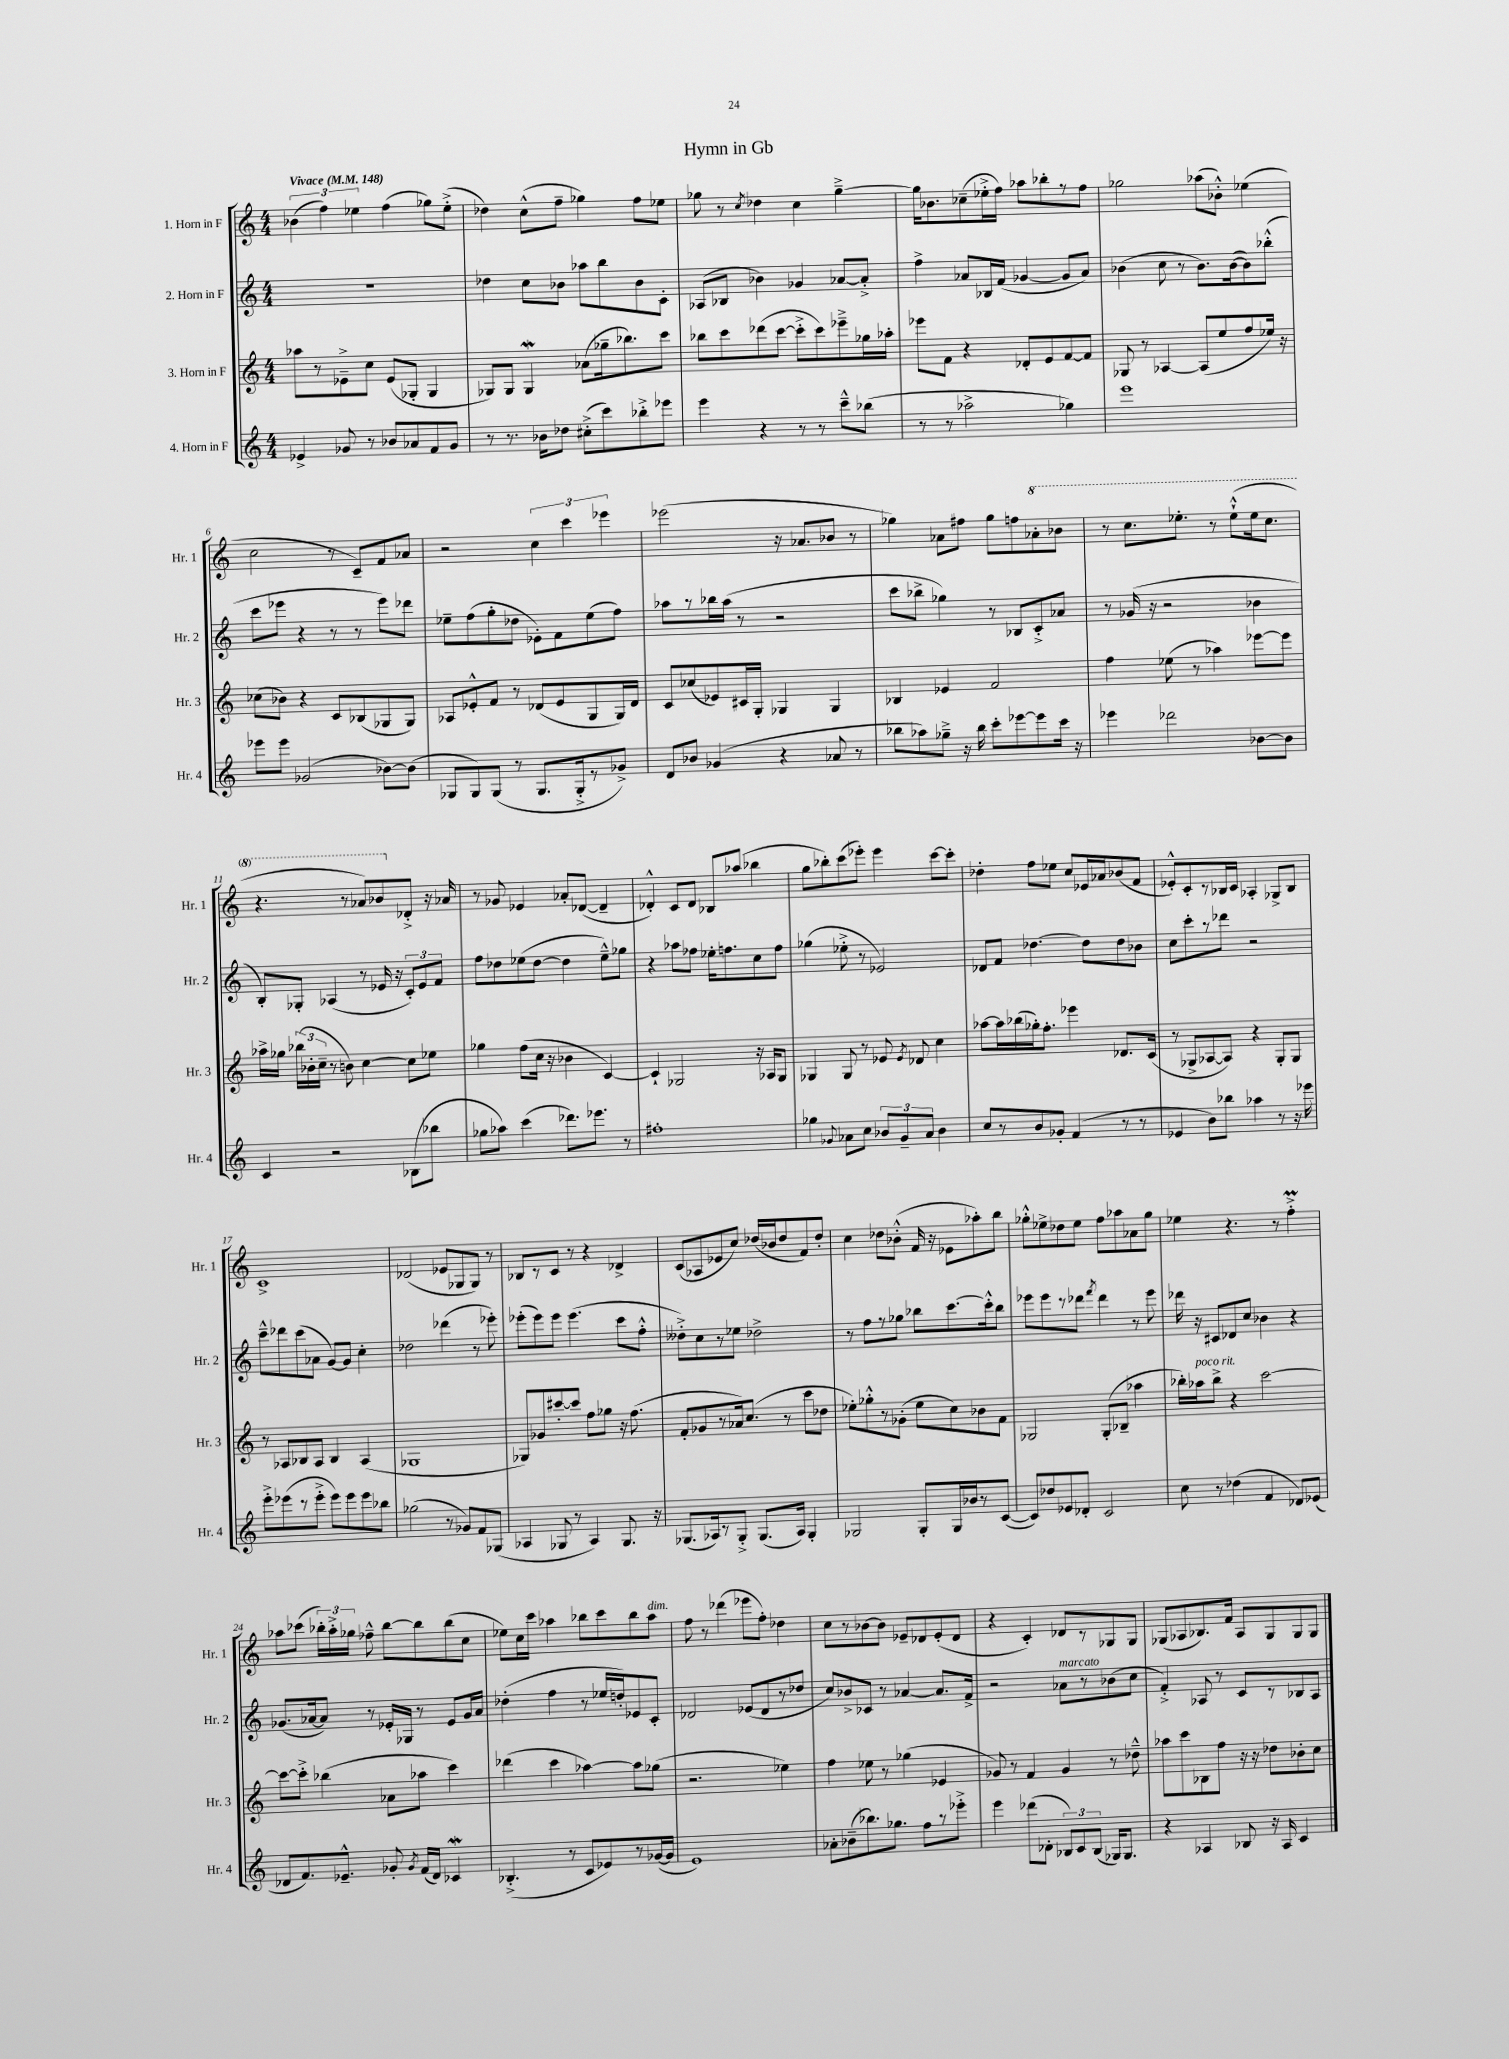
\header { title = "Hymn in Gb" }
<<
\new StaffGroup <<
\new Staff = "s0" \with { instrumentName = "1. Horn in F" shortInstrumentName = "Hr. 1" } {
    \clef treble \key c \major \numericTimeSignature \time 4/4 \tempo "Vivace" 4 = 148
    \autoBeamOff \tuplet 3/2 { bes'4( f''4) ees''4 } f''4( ges''8[) ees''8]-.->( |
    des''4) c''8[-^( f''8]-- ges''4) f''8[ ees''8] |
    ges''8 r8 \acciaccatura { c''8 } des''4 c''4 ges''4~---> |
    ges''16[ bes'8. ces''8--( ees''16-.-> f''16]) aes''8[ bes''8-. r8 f''8] |
    ges''2 aes''8[( bes'8]-.-^) ees''4( |
    c''2 r8 c'8[--) f'8 aes'8] |
    r2 \tuplet 3/2 { c''4 c'''4 ees'''4 } |
    ees'''2( r16 aes'8.[ bes'8] r8 |
    ges''4) aes'8[ fis''8] ges''8[ f''8 \ottava #1 aes''8-. bes''8] |
    r8 c'''8.[ ees'''8.]-. r8 ees'''8[-!-^( ees'''16 c'''8.] |
    r4. r8 aes''8[) bes''8 \ottava #0 des'8]-.-> r16 aes'16 |
    r8 ges'8 ees'4 aes'8[-. des'8]~( des'4-- |
    des'4-.-^) c'8[ des'8] bes8[ aes''8]( bes''4 |
    g''8[ bes''8-.) c'''8( ees'''8]-.) ees'''4 c'''8[~ c'''8]-. |
    des''4-. f''8[ ees''8] c''8[ ees'16 aes'16 bes'8( f'8] |
    ees'8[-.-^) c'8-. r8 bes16 c'16] aes4-. ges8[-> bes8] |
    c'1-> |
    des'2( ees'8[ ges8 ges8]) r8 |
    bes8[ r8 c'8] r8 r4 des'4-> |
    c'8[( aes8 ees'8 c''8]) des''16[( bes'16 des''8 f'8) des''8]-. |
    c''4 des''8[ bes'8]-.-^( f'16 r16 ees'8[ aes''8-.) b''8] |
    ges''8[-.-^ ees''8-> des''8 ees''8] f''8[ aes''8 aes'8 ges''8] |
    ees''4 r4. r8 f''4-.->\prall |
    aes''8[ ces'''8]( \tuplet 3/2 { bes''16[-.) aes''16-.-> ges''16] } fes''8---^ bes''8[~ bes''8 bes''8( c''8] |
    ees''8[) c''16 c'''16] aes''4 bes''8[ c'''8 bes''8 aes''8]^\markup { \italic "dim." } |
    f''8 r8 des'''4( ees'''8[ f''8]-.) des''4 |
    c''8[ r8 bes'8~ bes'8] ees'8[-- des'8 ees'8-.( des'8] |
    r4 c'4-.) des'8[ r8 ges8 ges8] |
    ges8[( aes8 bes8.) f'16] aes8[ ges8 ges8 ges8] \bar "|." |
}
\new Staff = "s1" \with { instrumentName = "2. Horn in F" shortInstrumentName = "Hr. 2" } {
    \clef treble \key c \major \numericTimeSignature \time 4/4
    \autoBeamOff R1 |
    des''4 c''8[ bes'8] aes''8[ b''8 bes'8 c'8]-. |
    aes8[( bes8] bes'4) ges'4 aes'8[~ aes'8]-.-> |
    f''4-> aes'8[ bes16 f'16]( ges'4~ ges'8[ aes'8]) |
    bes'4( c''8 r8 bes'8.[) bes'16~( bes'8) bes''8]-.-^( |
    c'''8[ ees'''8] r4 r8 r8 ees'''8[) des'''8] |
    ees''8[-- f''8( g''8-. des''8] ees'8[-.) f'8 ees''8( f''8]) |
    aes''8[ r8 bes''16 aes''16]( r8 r2 |
    c'''8[ bes''8]-> ges''4) r8 bes8[ c'8-.-> aes'8] |
    r8 ges'16( r16 r2 bes'4 |
    b8[-.) ges8]-. aes4( r8 ees'16 r16 \tuplet 3/2 { c'8[-.) ees'8 f'8] } |
    f''8[ des''8 ees''8( des''8]~ des''4 ees''8[---^) ges''8] |
    r4 aes''8[ fes''8] ees''16[-. f''8. c''8 f''8] |
    ges''4( ees''8-.-> r8 ees'2) |
    des'8[ f'8] des''4.~ des''8[ des''8 bes'8] |
    c''8[ c'''8-. r8 des'''8] r2 |
    c'''8[---^ des'''8 c'''8( aes'8] g'8[~) g'8] c''4-. |
    des''2 des'''4( r8 ees'''8-.) |
    ees'''8[-.( ees'''8) ees'''8] ees'''4.( c'''8[ f''8]-.-^ |
    deses''8[-.->) c''8 r8 ees''8] des''2-> |
    r8 f''8[ r8 ges''8] bes''8[ c'''8.~ c'''16-.-^ bes''8] |
    ees'''8[ ees'''8 r8 des'''8] \acciaccatura { f'''8 } des'''4 r8 ees'''8 |
    des'''16 r16 cis'8[ des'8 c''8] bes'4 r4 |
    ges'8.[( aes'16~ aes'8]) r8 ees'16[-. ges16] r8 ees'8[ ges'16 aes'16] |
    des''4-.( f''4 r8 ees''16[ d''16-.) ees'8 c'8]-. |
    des'2 ees'8[( des'8 r8 des''8] |
    c''8[) bes'8-> ces'8] r8 aes'4~ aes'8.[ f'16]-> |
    r2 aes'8[^\markup { \italic "marcato" } r8 bes'8( c''8] |
    f'4-.->) aes8 r8 c'8[ r8 bes8 aes8] \bar "|." |
}
\new Staff = "s2" \with { instrumentName = "3. Horn in F" shortInstrumentName = "Hr. 3" } {
    \clef treble \key c \major \numericTimeSignature \time 4/4
    \autoBeamOff aes''8[ r8 ees'8---> c''8] ees'8[( ges8]-. ges4 |
    ges8[) ges8] ges4\mordent aes'8[( ges''16-- bes''8.) c'''8] |
    bes''8[ c'''8 des'''8( c'''8]~ c'''8[-.-> c'''8) ees'''8---> ges''16 aes''16]-. |
    ees'''8[ f'8] r4 des'8[-. e'8 f'8~ f'8] |
    ges8 r8 aes4~ aes8[( e''8 f''8 ees''16]) r16 |
    ces''8[( bes'8]) r4 c'8[ bes8( ges8 ges8]) |
    aes8[ ees'8-.-^ f'8] r8 des'8[( ees'8 g8 g16) des'16] |
    c'8[ ces''8( ees'8) cis'16 g16]-. ges4 ges4 |
    bes4 ees'4 f'2 |
    f''4 ees''8( r8 aes''4) ees'''8[~ ees'''8] |
    aes''16[-> ges''16] \tuplet 3/2 { bes''16[( bes'16-. c''16]-- } r8 b'8) c''4~ c''8[ ees''8] |
    ges''4 f''8[( c''16] r16 bes'4 c'4~) |
    c'4-! ges2 r16 aes16[ ges8] |
    ges4 ges8 r8 ees'8 \acciaccatura { ees'8 } des'8 c''4 |
    aes''8[~ aes''16 bes''16( ges''16-.) f''8.]-. ees'''4 des'8.[ c'16]( |
    r8 ges8[-> aes8~ aes8]) r4 ges8[-. ges8] |
    r8 aes8[ bes8 aes8] bes4 aes4( |
    ges1 |
    ges8[) ges'8 cis'''8~-. cis'''8] f''8[ ges''8] r16 f''8.( |
    f'8[-. ges'8 r8 aes'16) c''8.]( r8 c'''8[ des''8] |
    ees''8[-.) ges''8-.-^ r8 ges'8]-.( ees''8[ c''8) bes'8 f'8] |
    ges2 ges8[-.( bes8]-- aes''4 |
    bes''16[-.) aes''16^\markup { \italic "poco rit." } bes''8]-> r4 c'''2~ |
    c'''8[~ c'''8]-.-> bes''4( aes'8[ aes''8] c'''4) |
    des'''4( c'''4 aes''4~) aes''8[ ges''8]( |
    r2. ees''4) |
    f''4 ees''8 r8 ges''4( ees'4 |
    ges'8) r8 f'4 ges'4 r8 des''8---^ |
    aes''8[ c'''8 bes8 f''8] r16 r16 des''8[ bes'8-. c''8] \bar "|." |
}
\new Staff = "s3" \with { instrumentName = "4. Horn in F" shortInstrumentName = "Hr. 4" } {
    \clef treble \key c \major \numericTimeSignature \time 4/4
    \autoBeamOff ees'4-> ges'8 r8 bes'8[ aes'8 f'8 ges'8] |
    r8 r8. bes'16[ des''8] cis''8[-.->( c'''8) bes''8-.-> ees'''8] |
    e'''4 r4 r8 r8 c'''8[---^ bes''8]( |
    r8 r8 aes''2-> ges''4) |
    e'''1 |
    ees'''8[ ees'''8] ges'2( bes'8[~) bes'8]( |
    ges8[ ges8) ges8]( r8 ges8.[ ges16-.-> r8 ges'8]->) |
    d'8[ bes'8] ges'4( r4 aes'8 r8 |
    bes''8[ aes''8) ges''8]---> r16 bes''16 c'''8[-. ees'''8~ ees'''8 c'''16] r16 |
    ees'''4 des'''2 bes'8[~ bes'8] |
    c'4 r2 bes8[( bes''8] |
    ges''8[ aes''8]) c'''4( des'''8.[) ees'''8.] r8 |
    fis''1-. |
    ges''4 \appoggiatura { ges'8 } aes'8[ c''8] \tuplet 3/2 { bes'8[ ges'8-- aes'8] } bes'4 |
    c''8[ r8 b'8 ges'8]-. f'4( r8 r8 |
    ees'4 b'8[) bes''8] aes''4 r8 r16 ees'''16 |
    e'''8[-.-> ees'''8( r8 ees'''8]-.-> ees'''8[) ees'''8 ees'''8 bes''8] |
    ges''2( r8 ges'8[) f'8 ges8]( |
    aes4 ges8 r8 aes4) ges8. r16 |
    ges8.[( aes16) r8 ges8]-.-> ges8.[( aes16]) ges4-. |
    ges2 ges8[-. ges16 bes'16 r8 c'8]~( |
    c'8[) des''8 ees'8 des'8]-. c'2 |
    c''8 r8 des''4( f'4 des'8[) ees'8]( |
    des'8[ f'8.) ees'8.]---^ ges'8-. \acciaccatura { ges'8 } f'16[( des'16]) ces'4\mordent |
    bes4.-.->( r8 c'8[ ees'8) r8 ges'16~( ges'16] |
    e'1) |
    aes'8[-. bes'8--( bes''8.) ges''8.] f''8[ r8 ees'''8]-.-> |
    e'''4 des'''8[( des'8]-. \tuplet 3/2 { bes8[) c'8 bes8]( } ges16[) ges8.] |
    r4 aes4 bes8 r16 aes16 c'4 \bar "|." |
}
>>
>>
